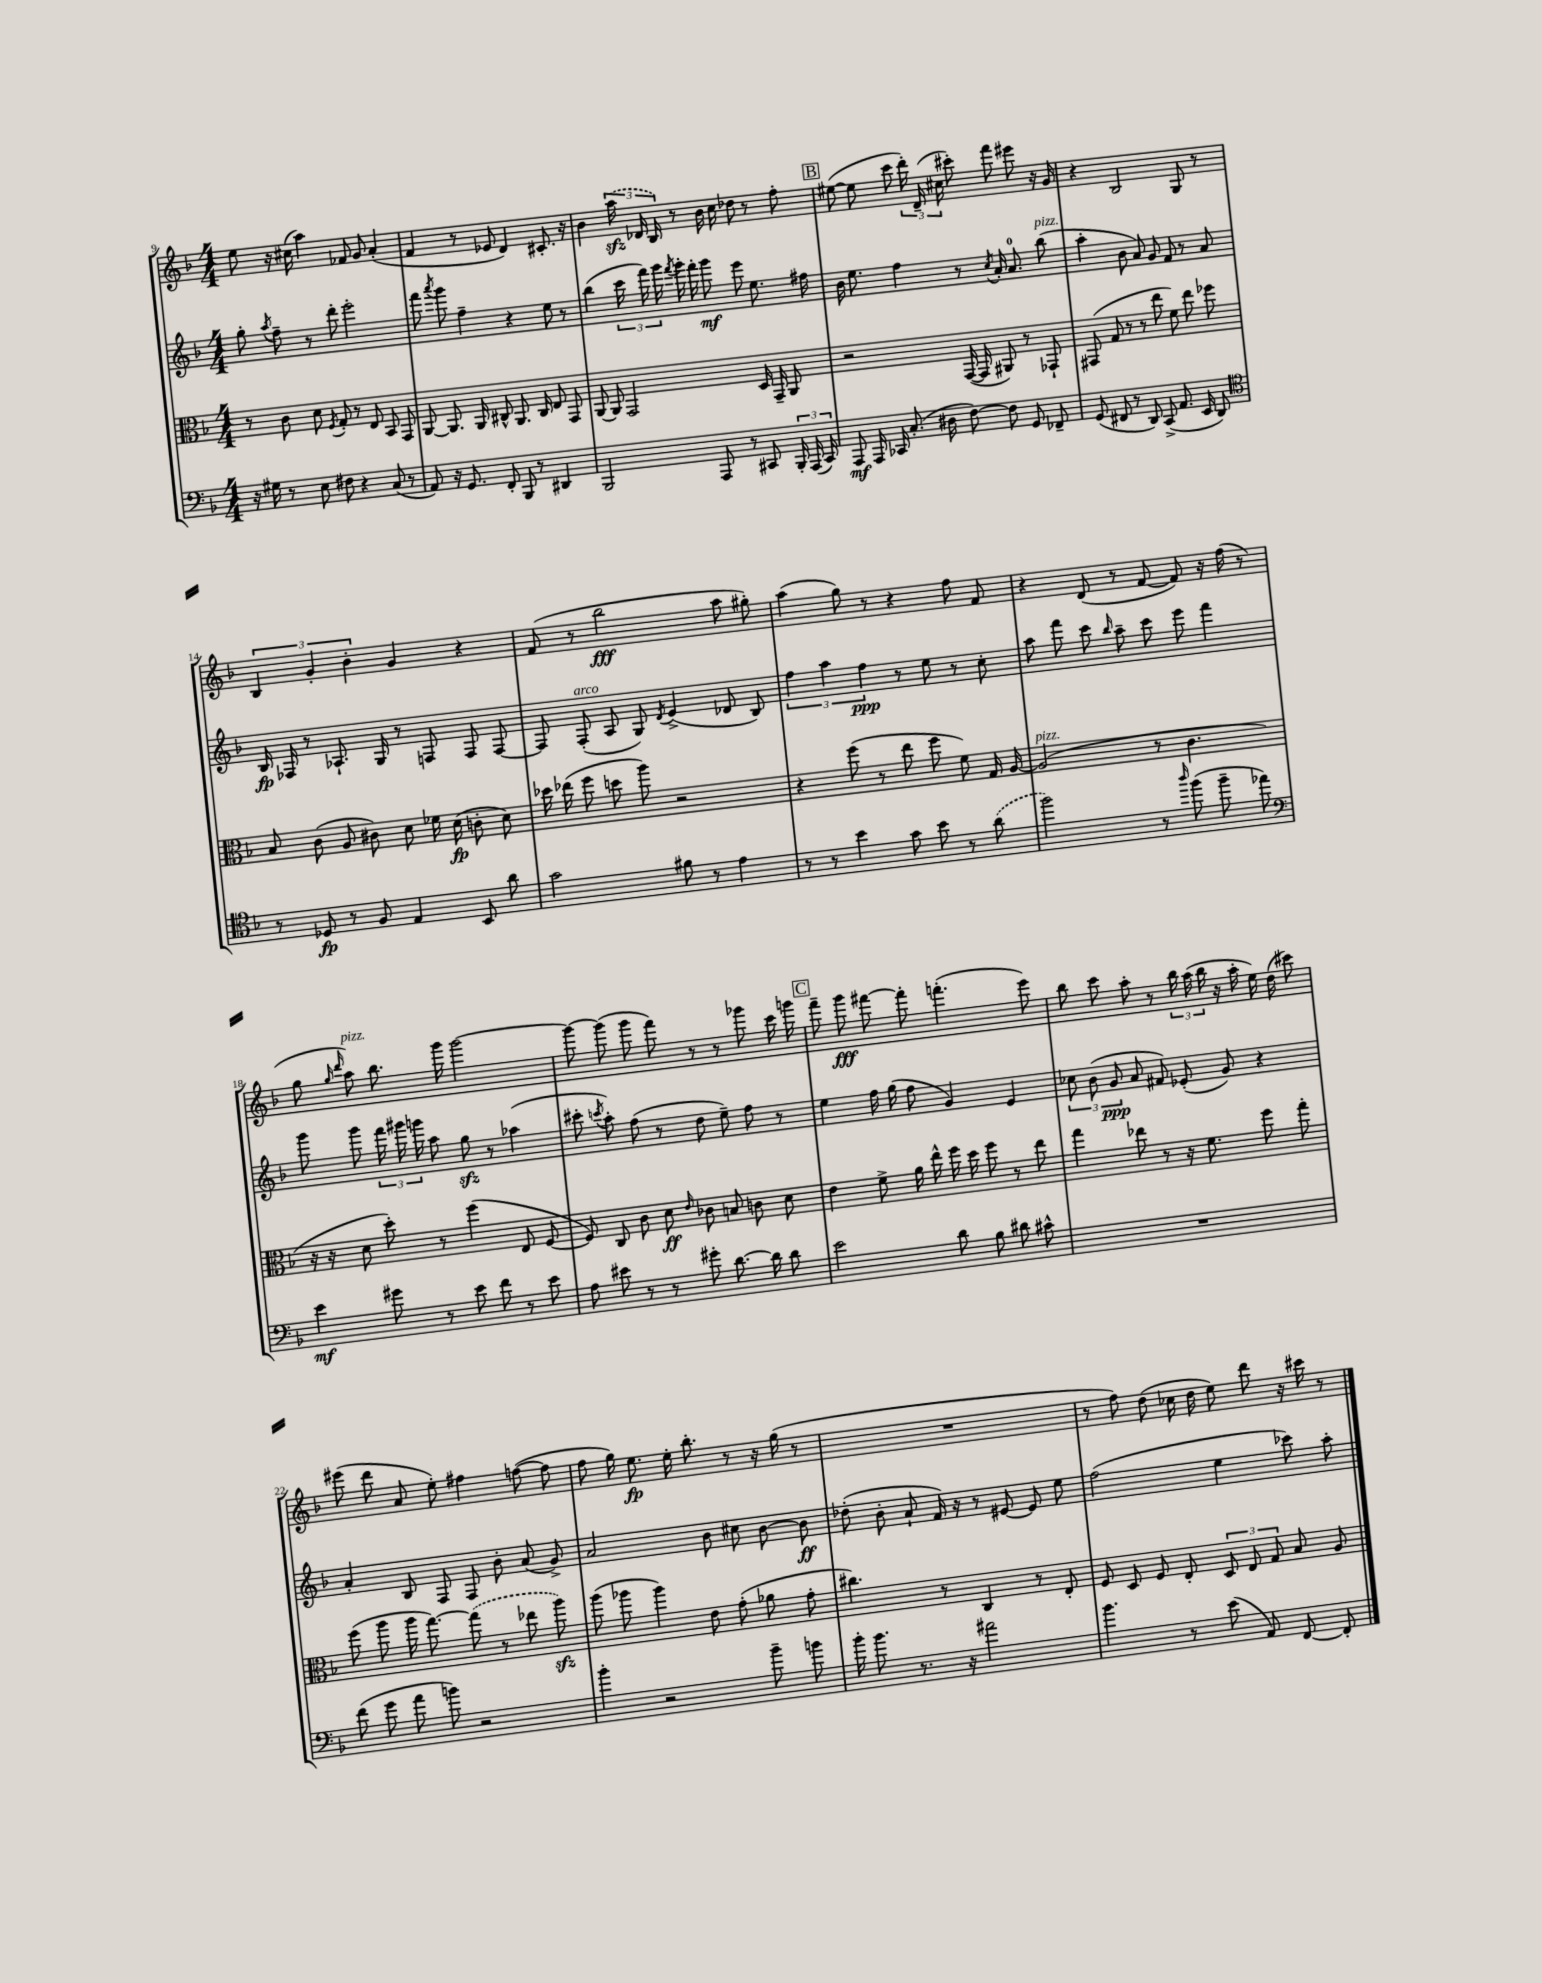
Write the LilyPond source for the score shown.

<<
\new StaffGroup <<
\new Staff = "s0" {
    \clef treble \key f \major \numericTimeSignature \time 4/4
    \autoBeamOff e''8 r16 cis''16( a''4) fes'8 g'8 a'4-.( |
    f'4 r8 ees'8 d'4) cis'8.-. r16 |
    bes'4 \tuplet 3/2 { \once \slurDashed a''16\sfz( des'16 bes16) } r8 bes'16 c''16 des''8 r8 f''8-. |
    \mark \markup { \box "B" } eis''8~( eis''8 c'''8 \tuplet 3/2 { d'''16-.) d'16--( cis''16 } cis'''8-.) f'''8 eis'''8 r16 g'16 |
    r4 bes2 g8 r8 |
    \tuplet 3/2 { bes4 g'4-. bes'4-. } g'4 r4 |
    f'8( r8 bes''2\fff a''8 gis''8-.) |
    a''4( g''8) r8 r4 f''8 f'8 |
    r4 d'8( r8 f'8~ f'8) r16 f''16( r8 |
    g''8 \grace { g''16 d'''16 } a''8^\markup { \italic "pizz." }) bes''8. g'''16 g'''2~ |
    g'''8~ g'''8( g'''8 f'''8) r8 r8 ges'''8 c'''16 g'''16 |
    \mark \markup { \box "C" } f'''8-- g'''8\fff fis'''8~ fis'''8-. f'''4.-.( e'''8) |
    bes''8 c'''8 a''8-. r8 \tuplet 3/2 { bes''16 a''16( bes''16 } r16 a''16-. e''16) d''16( cis'''8) |
    eis'''8( d'''8 a'8 e''8-.) fis''4 f''8~( f''8 |
    f''8 g''16) e''8.\fp e''16-. bes''8.-. r8 r16 g''16( r8 |
    R1 |
    r8 f''8) d''8( ces''16 d''16 e''8) d'''8 r16 cis'''16 r8 \bar "|." |
}
\new Staff = "s1" {
    \clef treble \key f \major \numericTimeSignature \time 4/4
    \autoBeamOff g''8-. \acciaccatura { a''8 } f''8-- r8 d'''8-. e'''2-. |
    f'''8 \acciaccatura { a'''8 } g'''8 f''4-- r4 e''8 r8 |
    bes''4( \tuplet 3/2 { c'''16 f'''16) g'''16 } \acciaccatura { f'''8 } g'''16-. f'''16-. g'''8\mf e'''8 e''8. fis''16 |
    \mark \markup { \box "B" } bes'16 e''8. f''4 r8 \acciaccatura { c''8 } a'16-. a'8.-0 bes''8^\markup { \italic "pizz." }( |
    a''4-. bes'8 a'8) g'8 f'8 r8 a'8 |
    bes16\fp fes16 r8 aes8.-! g16 r8 f8 f8 f8~ |
    f8 f8-.^\markup { \italic "arco" }( a8 g8) \acciaccatura { d'8 } e'4->( des'8 bes8) |
    \tuplet 3/2 { f''4 a''4 f''4\ppp } r8 e''8 r8 c''8-. |
    a''8 f'''8 c'''8 \grace { bes''16 } a''8-- c'''8 e'''8 f'''4 |
    g'''8 g'''8 \tuplet 3/2 { f'''16 gis'''16 g'''16 } a''8 g''8\sfz r8 aes''4( |
    cis'''8-. \acciaccatura { c'''8 } a''8-.) f''8( r8 d''8 e''8--) f''8 r8 |
    \mark \markup { \box "C" } e''4 f''16 g''16( f''8 g'4) e'4 |
    \tuplet 3/2 { ces''8 bes'8( g'8\ppp } a'8 fis'8) ees'8-.( g'8) r4 |
    a'4-. bes8 f8 f8 bes'8-. a'8( g'8->) |
    a'2 bes'8 cis''8 bes'8~ bes'8\ff |
    des''8-.( bes'8-. a'8-! f'16) r16 r8 eis'8~ eis'8 e''8 |
    f''2( e''4 ces'''8) a''8-. \bar "|." |
}
\new Staff = "s2" {
    \clef alto \key f \major \numericTimeSignature \time 4/4
    \autoBeamOff r8 c'8 d'8 \acciaccatura { f8 } g8-. r8 e8 bes,8 g,8 |
    a,8~ a,8. a,16 cis8-^ a,8. cis16 e8 g,8 |
    a,8~ a,8 g,2 d16 g,16-- a,8 |
    \mark \markup { \box "B" } r2 g,16~( g,16 ais,8) r8 ges,8-! |
    gis,8( g8 r8 r8 e''8 f'8) e''8 fes''8 |
    bes8 c'8( a8 cis'8) d'8 fes'16 d'16\fp( c'8-. d'8) |
    des''16 ees''16( f''8 d''8 a''8) r2 |
    r4 f''8( r8 e''8 f''8 f'8) g16 a16~ |
    a2^\markup { \italic "pizz." }( r8 c'4. |
    r16 r16 d'8 d''8-.) r8 f''4( e8 f8~ |
    f8) c8 c'8 d'8\ff \grace { e'16 } ces'8 b8 c'8 d'8 |
    \mark \markup { \box "C" } e'4 f'8-> a'16 e''16-^ f''16 d''16 f''8 r8 e''8 |
    g''4 ees''8 r8 r16 f'8. f''8 g''8-. |
    f''8( a''8 a''16 g''8.~) \once \slurDashed g''8( r8 ees''8 a''8\sfz) |
    a''8( aes''8 aes''4) e'8 g'8-.( aes'8 g'8-. |
    cis''4.) r8 c4 r8 e8-. |
    f8 d8 f8 e8-. \tuplet 3/2 { d8 e8 g8 } bes8 a8 \bar "|." |
}
\new Staff = "s3" {
    \clef bass \key f \major \numericTimeSignature \time 4/4
    \autoBeamOff r16 gis16 r8 e8 fis8 r4 c8( r8 |
    a,8) r16 g,8. f,8-. bes,,8 r8 dis,4 |
    bes,,2 a,,8 r8 cis,8 \tuplet 3/2 { bes,,16-. a,,16( cis,16) } |
    \mark \markup { \box "B" } a,,8\mf a,,16 ces,16 c8.-.( dis16 f8~) f8 g,8 fes,8-- |
    g,8( fis,8 r8 d,8) c,8->( a,8. e,16 d,8) |
    \clef tenor r8 des8\fp r8 f8 e4 bes,8 a'8 |
    g'2 fis'8 r8 e'4 |
    r8 r8 bes'4 g'8 bes'8 r8 \once \slurDashed a'8( |
    f''2) r8 \grace { a''16 } f''8( f''8-- ees''8) |
    \clef bass e'4\mf gis'8 r8 e'8 f'8 r8 e'8 |
    a8 eis'8 r8 r8 gis'8-. d'8.~ d'16 d'8 |
    \mark \markup { \box "C" } e'2 d'8 bes8 dis'8 cis'8-^ |
    R1 |
    f'8( g'8 a'8 b'8) r2 |
    bes'4-. r2 bes'8-- b'8 |
    bes'16-. bes'8. r8. r16 ais'2 |
    bes'4. r8 e'8( a,8) f,8~ f,8-. \bar "|." |
}
>>
>>
\layout { \context { \Score currentBarNumber = #9 } }
